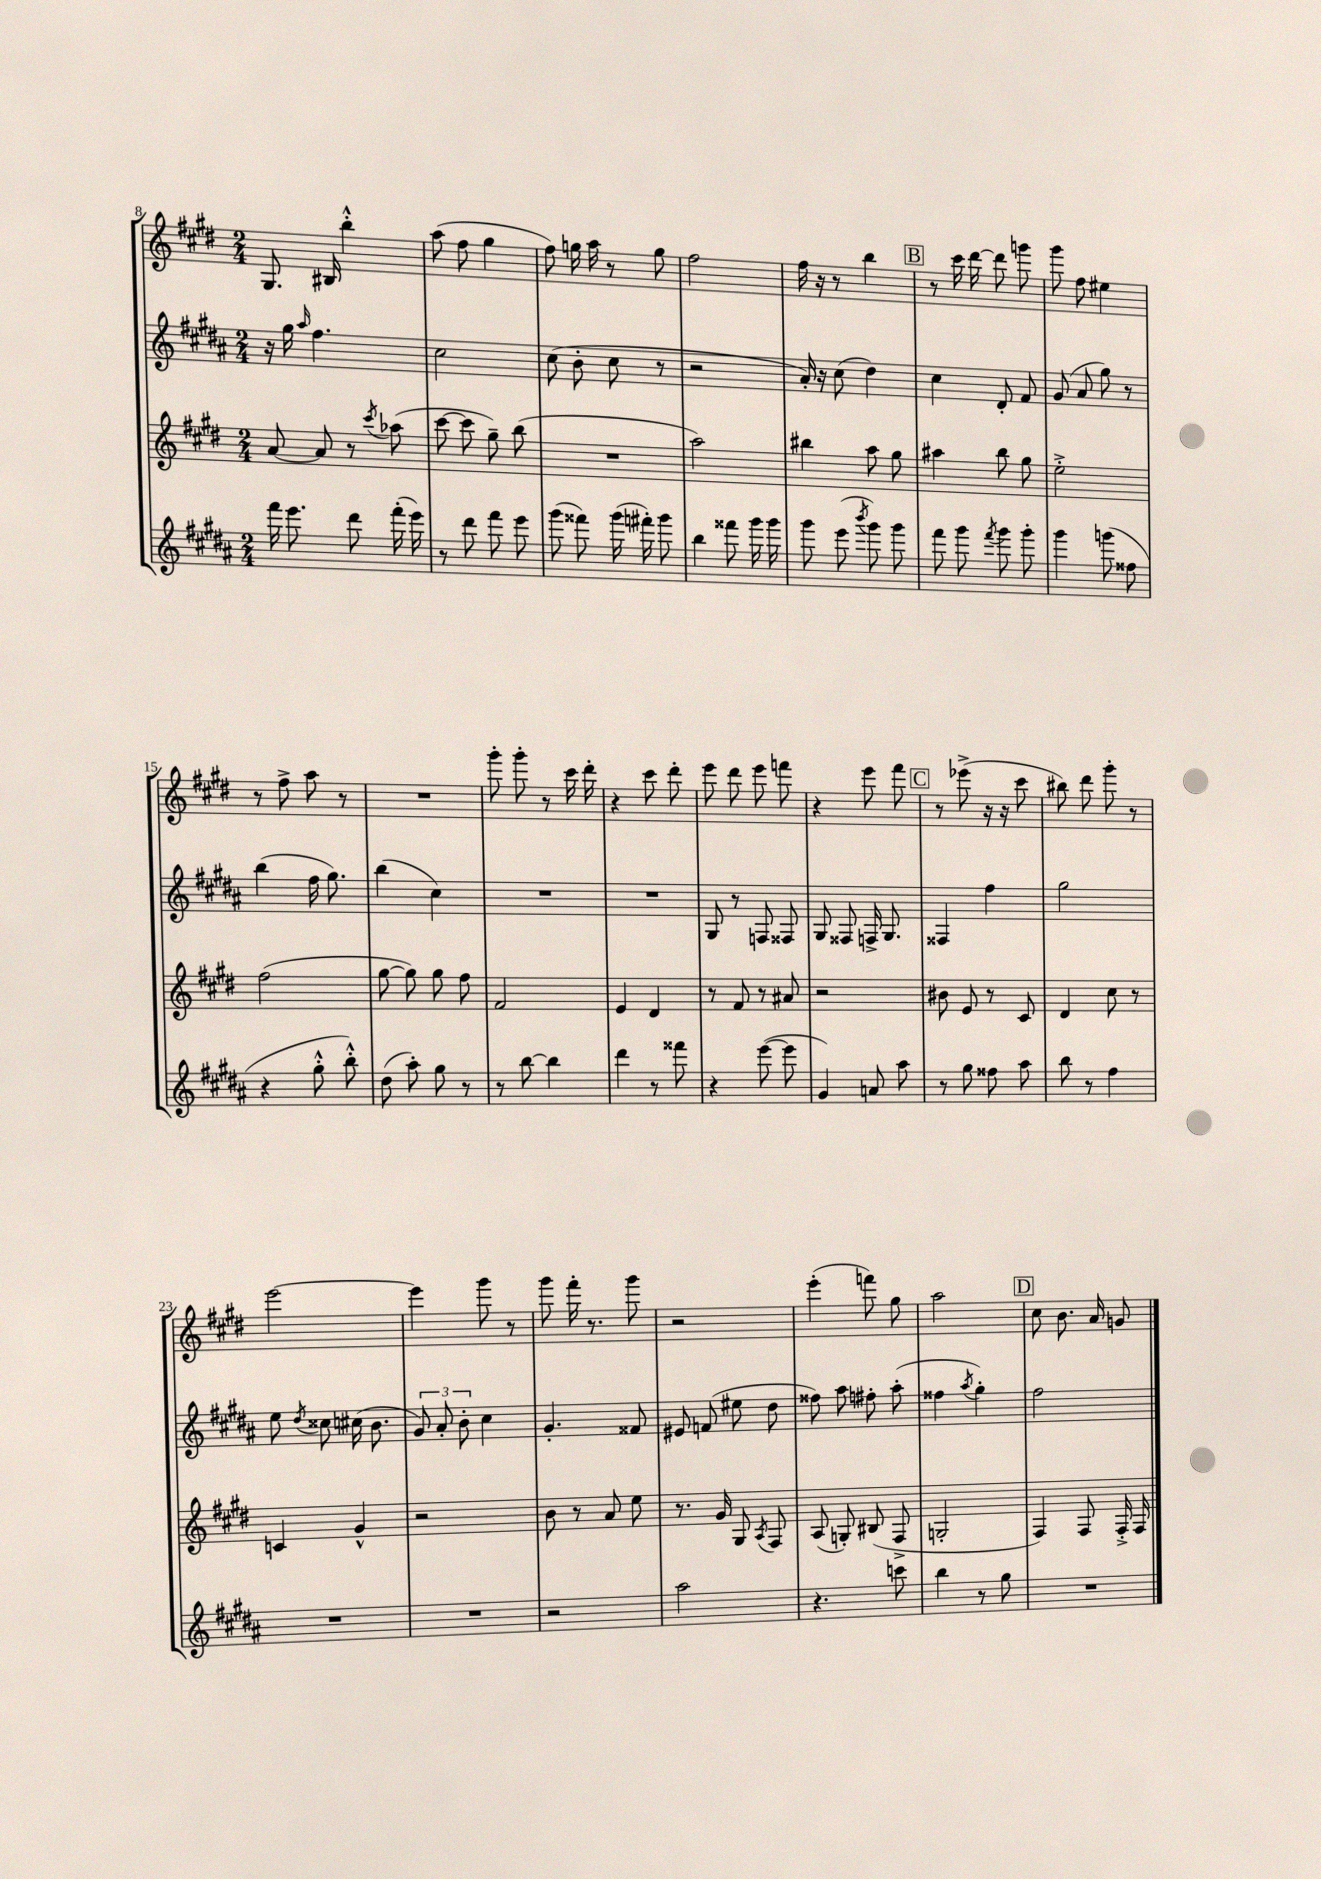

**kern	**kern	**kern	**kern
*staff4	*staff3	*staff2	*staff1
*clefG2	*clefG2	*clefG2	*clefG2
*k[f#c#g#d#a#]	*k[f#c#g#d#]	*k[f#c#g#d#a#]	*k[f#c#g#d#]
*M2/4	*M2/4	*M2/4	*M2/4
16fff#\	[8a/	16r	8.G#/
8.eee\	.	16gg#\	.
.	.	16qqaa#/	.
.	8a/]	4.ff#\	.
.	.	.	16B#/
8ddd#\	8r	.	4bb'^^\
.	8qccc#/	.	.
(16fff#'\	(8aa-\	.	.
16eee\)	.	.	.
=	=	=	=
8r	[8ccc#\	2cc#\	(8aa\
8ddd#\	8ccc#\]	.	8ff#\
8fff#\	8gg#~\)	.	4gg#\
8eee\	(8bb\	.	.
=	=	=	=
(8ggg#\	2r	(8cc#\	8ff#\)
8fff##\)	.	8b'\	16gg\
.	.	.	16aa\
(16ggg#\	.	8cc#\	8r
16fff#'\)	.	.	.
8ggg#\	.	8r	8gg\
=	=	=	=
4bb\	2aa\)	2r	2ff#\
8fff##\	.	.	.
16ggg#\	.	.	.
16ggg#\	.	.	.
=	=	=	=
8ggg#\	4bb#\	16a#'/)	16ff#\
.	.	16r	16r
(8eee\	.	(8cc#\	8r
8qbbb/	.	.	.
8ggg#\)	8aa\	4dd#\)	4bb\
8ggg#\	8gg#\	.	.
=	=	=	=
8fff#\	4aa#\	4cc#\	8r
8ggg#\	.	.	16ccc#\
.	.	.	[16ddd#\
8qfff#/	.	.	.
8ggg#\	8bb\	8d#'/	8ddd#\]
8ggg#'\	8gg#\	8f#/	8ggg\
=	=	=	=
4ggg#\	2ee'^\	(8g#/	8ggg#\
.	.	8a#/	8ff#\
(8ggg\	.	8gg#\)	4ee#\
8ff##\	.	8r	.
=	=	=	=
4r	(2ff#\	(4bb\	8r
.	.	.	8ff#^\
8gg#'^^\	.	16ff#\	8aa\
.	.	8.gg#\)	.
8bb'^^\)	.	.	8r
=	=	=	=
(8dd#\	[8gg#\	(4bb\	2r
8aa#'\)	8gg#\])	.	.
8gg#\	8gg#\	4cc#\)	.
8r	8ff#\	.	.
=	=	=	=
8r	2f#/	2r	8ggg#'\
[8bb\	.	.	8ggg#'\
4bb\]	.	.	8r
.	.	.	16ccc#\
.	.	.	16ddd#'\
=	=	=	=
4ddd#\	4e/	2r	4r
8r	4d#/	.	8ccc#\
8fff##\	.	.	8ddd#'\
=	=	=	=
4r	8r	8G#/	8eee\
.	8f#/	8r	8ddd#\
([8eee\	8r	8F/	8eee\
8eee\]	8a#/	8F##/	8fff\
=	=	=	=
4g#/)	2r	8G#/	4r
.	.	8F##/	.
8a/	.	16F^/	8eee\
.	.	8.G#/	.
8aa#\	.	.	8fff#\
=	=	=	=
8r	8b#\	4F##/	8r
8gg#\	8e/	.	(8eee-^\
8ff##\	8r	4ff#\	16r
.	.	.	16r
8aa#\	8c#/	.	8ccc#\
=	=	=	=
8bb\	4d#/	2gg#\	8bb#\)
8r	.	.	8ddd#\
4ff#\	8cc#\	.	8ggg#'\
.	8r	.	8r
=	=	=	=
2r	4c/	8ee\	[2eee\
.	.	8qdd#/	.
.	.	8cc##\	.
.	4g#^^/	(16cc#\	.
.	.	8.b\	.
=	=	=	=
2r	2r	12g#/)	4eee\]
.	.	12a#'/	.
.	.	12b'\	.
.	.	4cc#\	8ggg#\
.	.	.	8r
=	=	=	=
2r	8b\	4.g#'/	8ggg#\
.	8r	.	16fff#'\
.	.	.	8.r
.	8a/	.	.
.	8ee\	8f##/	8ggg#\
=	=	=	=
2aa#\	8.r	8e#/	2r
.	.	(8f/	.
.	16g#/	.	.
.	8G#/	8ee#\	.
.	8qA/	.	.
.	8F#/	8dd#\	.
=	=	=	=
4.r	(8A/	8ff##\)	(4eee'\
.	8G'/)	8aa#\	.
.	(8B#/	8ff#'\	8fff\)
8ccc\	8F#^/	(8aa#'\	8gg#\
=	=	=	=
4bb\	2G'/	4ff##\	2aa\
.	.	8qaa#/	.
8r	.	4gg#'\)	.
8gg#\	.	.	.
=	=	=	=
2r	4F#/)	2ff#\	8cc#\
.	.	.	8.b\
.	8F#/	.	.
.	.	.	16a/
.	16F#'^/	.	8g/
.	16F#/	.	.
==	==	==	==
*-	*-	*-	*-
